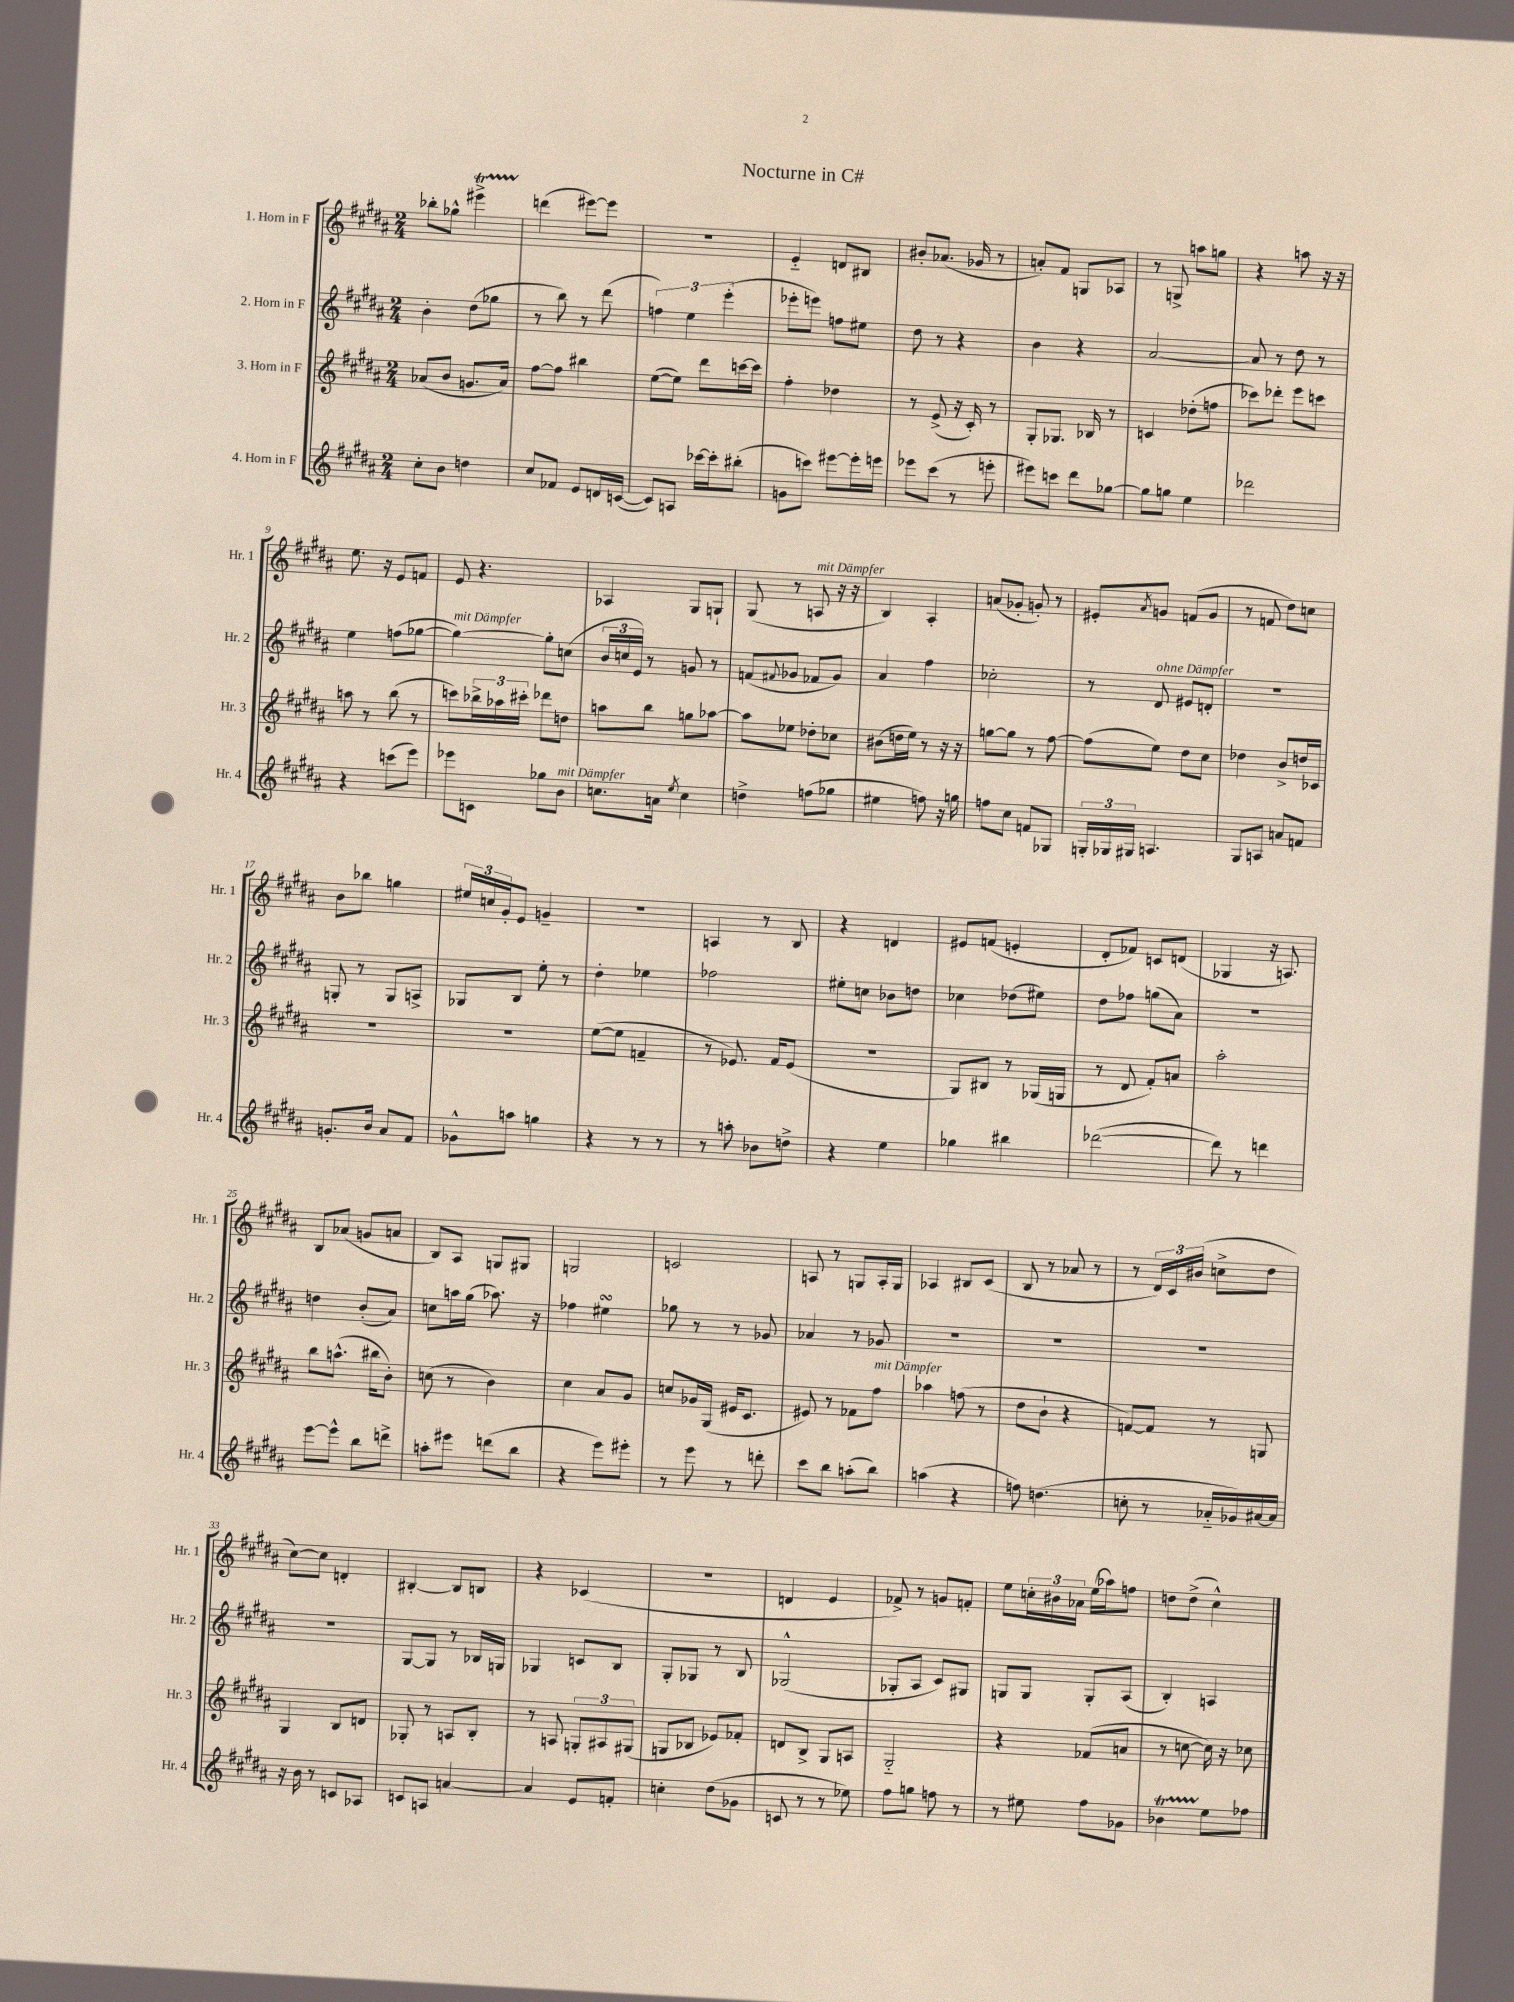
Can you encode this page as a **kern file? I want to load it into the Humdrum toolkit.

**kern	**kern	**kern	**kern
*staff4	*staff3	*staff2	*staff1
*clefG2	*clefG2	*clefG2	*clefG2
*k[f#c#g#d#a#]	*k[f#c#g#d#a#]	*k[f#c#g#d#a#]	*k[f#c#g#d#a#]
*M2/4	*M2/4	*M2/4	*M2/4
8cc#'	(8a-	4b'	8bb-'
8b	8b	.	8gg-^^
4dd	8.g	(8dd#	4eee#^
.	.	8gg-	.
.	16a-)	.	.
=	=	=	=
8cc#	[8ff#	8r	(4ddd
8f-	8ff#]	8bb)	.
8e	4bb#	8r	[8eee#)
16d	.	(8ddd#	8eee#]
([16c	.	.	.
=	=	=	=
8c])	([8ee	6ff)	2r
8A	8ee])	.	.
.	.	6ee	.
[16ccc-	8ddd#	.	.
16ccc-']	.	.	.
.	.	(6eee'	.
(8bb#'	[16ccc	.	.
.	16ccc]	.	.
=	=	=	=
8g	4ff#'	8eee-'	4e'~
8ccc)	.	8eee)	.
[8eee#	4dd-	8ff	8d
16eee#']	.	8ee#	8B#
16eee	.	.	.
=	=	=	=
8eee-	8r	8dd#	8b#'
(8ccc#	(8e^	8r	(8.a-
8r	16r	4r	.
.	16c#')	.	16g-
8eee'	8r	.	8r
=	=	=	=
8eee#)	8G#'	4b	8a')
8ccc	8.G-	.	8f#
8ddd#	.	4r	8G
.	16B-	.	.
[8gg-	8r	.	8A-
=	=	=	=
8gg-]	4c	[2a#	8r
8gg	.	.	8G^
4ee	(8dd-'	.	8aa
.	8ff	.	8gg
=	=	=	=
2ddd-	8ccc-)	8a#]	4r
.	8ddd-'	8r	.
.	8eee	8dd#	8aa
.	8ccc	8r	16r
.	.	.	16r
=	=	=	=
4r	8aa	4ee	8.ee
.	8r	.	.
.	.	.	16r
(8ccc	(8bb	(8ff	8e
8eee)	8r	[8gg-	8f
=	=	=	=
8eee-	8ccc)	4gg-_)	8e
8c	24bb-^	.	4.r
.	24aa-	.	.
.	24ccc#'	.	.
8gg-	8ddd-	8gg-']	.
8b	8dd	(8cc	.
=	=	=	=
8.cc	8aa	24b	4A-
.	.	24cc	.
.	.	24e)	.
.	8bb	8r	.
16a	.	.	.
8qee	.	.	.
4cc	8gg	8g	8G#
.	[8aa-	8r	8G`
=	=	=	=
4dd^	8aa-]	(8f	(8G#
.	.	8qqf#	.
.	8ee-	8g-	8r
(8ff	8dd-'	8f-	8A
8gg-	8cc-	8g-)	16r
.	.	.	16r
=	=	=	=
4ee#	(8b#	4a#	4B)
.	16dd	.	.
.	16ee)	.	.
8ff)	8r	4ff#	4A#'
16r	16r	.	.
16gg	16r	.	.
=	=	=	=
8ff	[8gg	2cc-'	(8a
8cc#	8gg]	.	8g-'
8f	8r	.	8g')
8G-	[8ff#	.	8r
=	=	=	=
24G'	(8ff#]	8r	8e#'
24G-	.	.	.
24G#	.	.	.
.	.	.	8qa#
4.A	8ee)	8d#	8g
.	8dd#	8e#	(8f
.	8cc#	8d'	8g
=	=	=	=
8G#	4dd-	2r	8r
8A	.	.	8f
8a	8b^	.	8dd#)
8f	16dd	.	8cc
.	16c-	.	.
=	=	=	=
8.g'	2r	8G'	8b
.	.	8r	8bb-
16b	.	.	.
8a#	.	8G	4gg
8f#	.	8A^	.
=	=	=	=
8g-^^	2r	8G-	24ee#
.	.	.	24cc
.	.	.	24g#'
8aa	.	8B	8e
4gg	.	8ee'	4g~
.	.	8r	.
=	=	=	=
4r	([8ee	4dd#'	2r
.	8ee]	.	.
8r	4f~	4ee-	.
8r	.	.	.
=	=	=	=
8r	8r	2ff-	4A
8aa'	8.e-)	.	.
8b-	.	.	8r
.	16f#	.	.
8dd^	(8e-	.	8B
=	=	=	=
4r	2r	8ee#'	4r
.	.	8cc	.
4ee	.	8b-	4d
.	.	8dd	.
=	=	=	=
4gg-	8G#)	4cc-	8e#
.	8B#	.	(8f
4bb#	8r	(8dd-	4e'
.	(16G-	8ee#)	.
.	16G	.	.
=	=	=	=
([2ddd-	8r	8dd#	8d#'
.	8d#	8ff-	8f-)
.	8f#')	(8gg	8c
.	8a	8a#)	(8d
=	=	=	=
8ddd-])	2aa#'	2r	4G-
8r	.	.	.
4ddd	.	.	16r
.	.	.	8.A)
=	=	=	=
[8eee	8bb	4dd	8B
8eee^^]	(8.aa^^	.	(8a-
8bb	.	(8b'	8g
.	16bb#	.	.
8ddd^	8b')	8a#)	8a
=	=	=	=
8aa'	(8cc	8cc	8B)
8eee#	8r	16aa	8A#
.	.	(16gg#	.
(8ddd	4b)	8.aa-)	8G
8bb	.	.	8G#
.	.	16r	.
=	=	=	=
4r	4cc#	4ff-	2G
8eee)	8a#	4ee#	.
8eee#'	8g#	.	.
=	=	=	=
8r	8cc	8gg-	2c
8eee	16g-	8r	.
.	(16G#	.	.
8r	16e#	8r	.
.	8.c#	.	.
8ddd'	.	8g-	.
=	=	=	=
8ccc#	8e#)	4a-	8A
8bb	8r	.	8r
(8aa'	8f-	8r	8G
8bb)	8ff#	8g-	16A'
.	.	.	16G
=	=	=	=
(4aa	4aa-	2r	4A-
4r	(8ff	.	8B#
.	8r	.	(8c#
=	=	=	=
8ff)	8dd#	2r	8B
(4.dd	8b`	.	8r
.	4r	.	8a-
.	.	.	8r
=	=	=	=
8cc'	[8f)	2r	8r
8r	8f]	.	24d#)
.	.	.	24c#
.	.	.	(24b#
16a-'~	8r	.	8cc^
16g-)	.	.	.
[16a#	8G	.	8dd#
16a#]	.	.	.
=	=	=	=
16r	4G#	2r	[8cc#)
16b	.	.	.
8r	.	.	8cc#]
8c	8B	.	4d'
8A-	8d	.	.
=	=	=	=
8c	8G-'	[8G#	[4B#'
8A	8r	8G#]	.
[4a	8A	8r	8B#]
.	8B'	16B-	8B
.	.	16G	.
=	=	=	=
4a]	8r	4G-	4r
.	8A	.	.
8e	12G'	8c	(4c-
.	12A#	.	.
8f'	.	8B	.
.	(12G#	.	.
=	=	=	=
4cc'	8G	8G#'	2r
.	8B-	8G-	.
(8dd#	8e-)	8r	.
8g-	8f-'	8B	.
=	=	=	=
8c	8d	(2G-^^	4d
8r	8B^	.	.
8r	8G#	.	4e
8ee-)	8A	.	.
=	=	=	=
8ff#	2G#'~	8G-'	8f-^)
8gg	.	8A#	8r
8ff	.	8c#)	8g
8r	.	8G#	8f'
=	=	=	=
8r	4r	8G	8ee
8ee#	.	8G	24cc'
.	.	.	24b#
.	.	.	24a-
8ff#	(8f-	8G'	(16ee
.	.	.	16aa-)
8g-	8a	(8A#	8ff
=	=	=	=
4b-	8r	4B')	8dd
.	[8cc	.	(8dd^
8ee	16cc])	4A	4cc#^^)
.	16r	.	.
8ff-	8cc-	.	.
==	==	==	==
*-	*-	*-	*-
